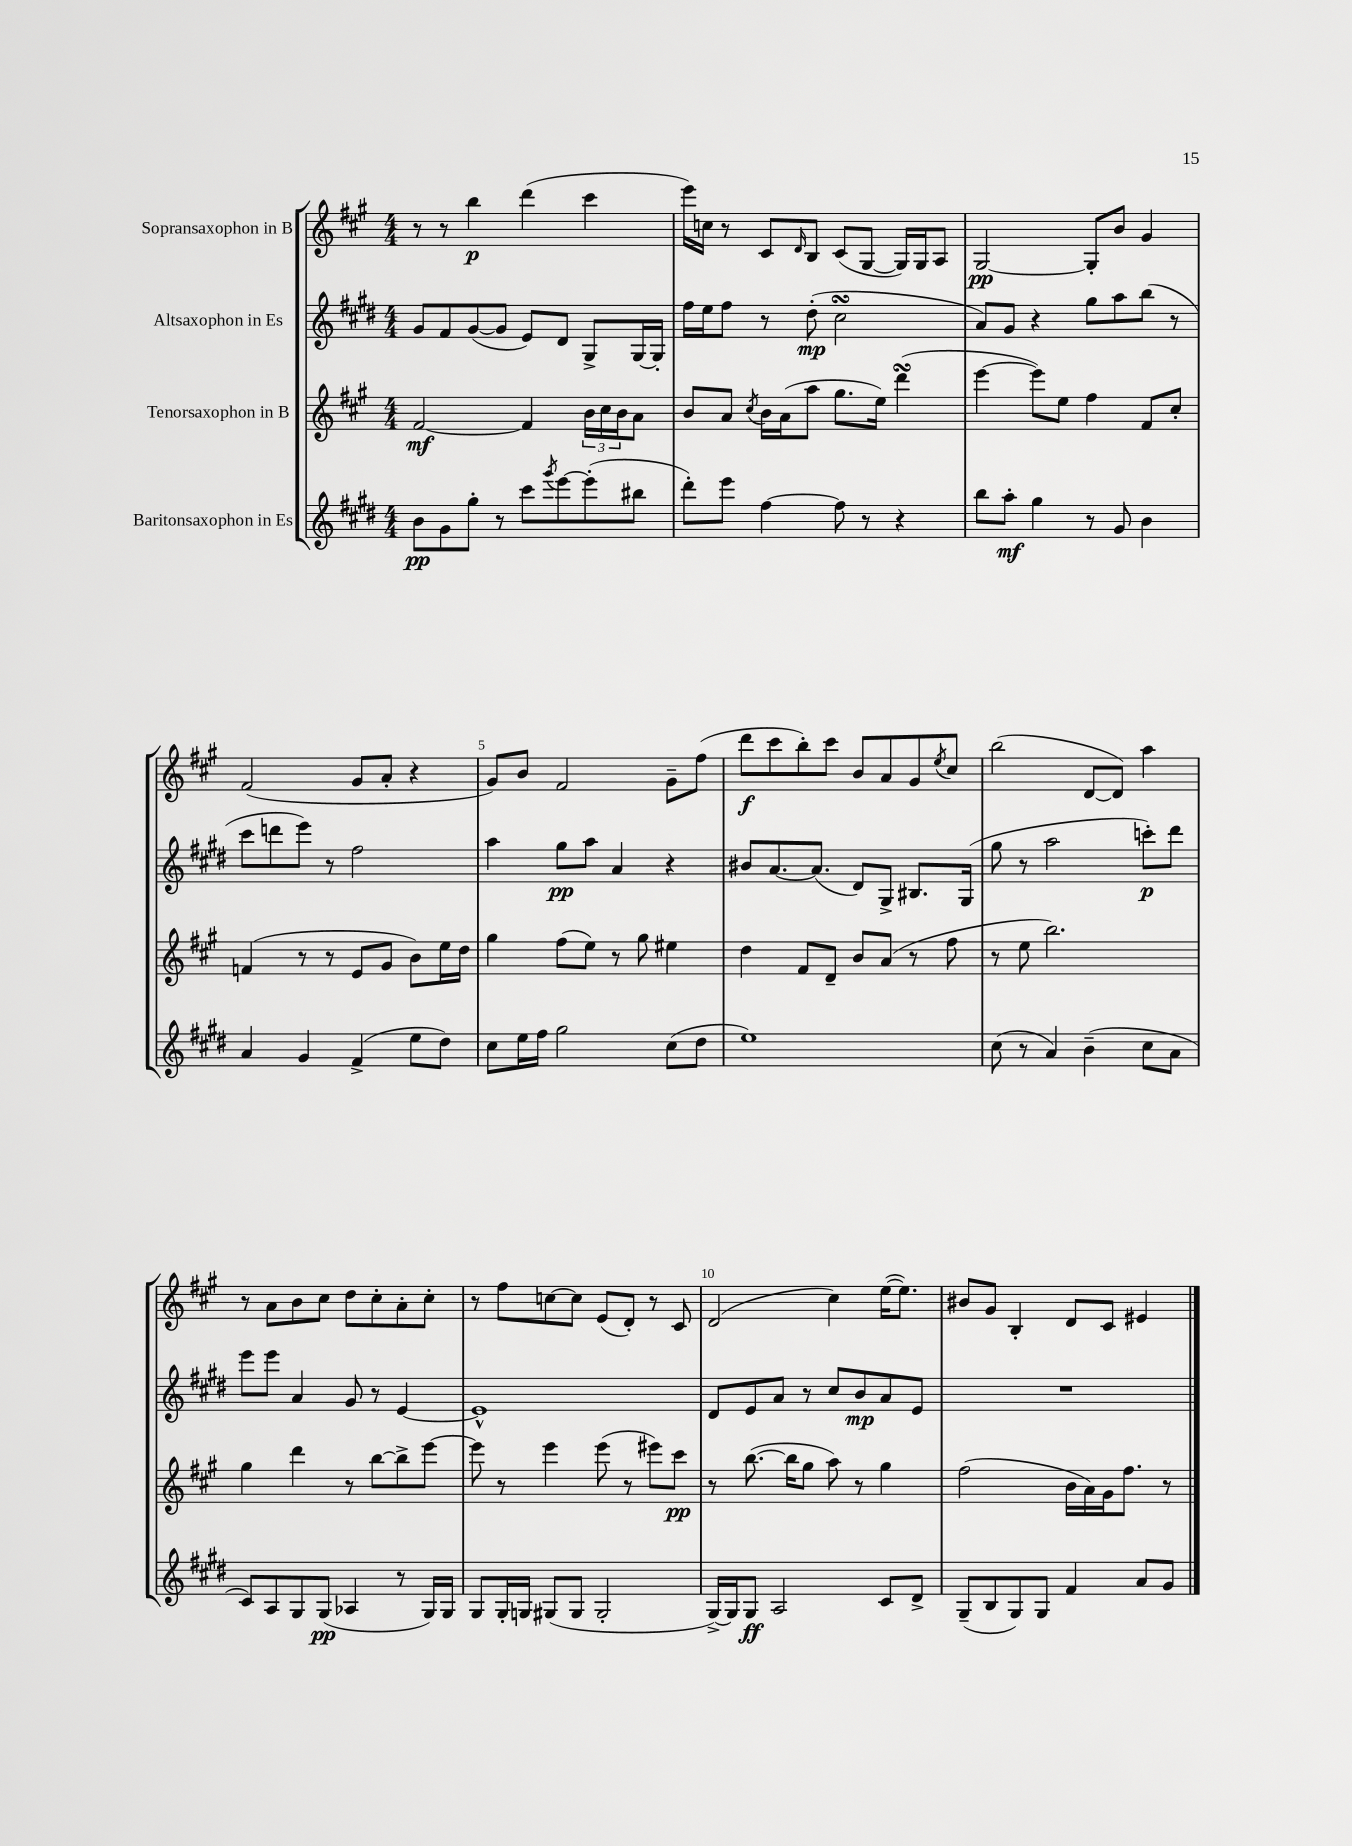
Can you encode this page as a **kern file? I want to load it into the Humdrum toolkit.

**kern	**kern	**kern	**kern
*staff4	*staff3	*staff2	*staff1
*clefG2	*clefG2	*clefG2	*clefG2
*k[f#c#g#d#]	*k[f#c#g#]	*k[f#c#g#d#]	*k[f#c#g#]
*M4/4	*M4/4	*M4/4	*M4/4
8b	[2f#	8g#	8r
8g#	.	8f#	8r
8gg#'	.	([8g#	4bb
8r	.	8g#]	.
8ccc#	4f#]	8e)	(4ddd
8qggg#	.	.	.
[8eee	.	8d#	.
(8eee']	24b	8G#^	4ccc#
.	24cc#	.	.
.	24b	.	.
8bb#	8a	[16G#	.
.	.	16G#']	.
=	=	=	=
8ddd#')	8b	16ff#	16eee)
.	.	16ee	16cc
8eee	8a	8ff#	8r
.	8qcc#	.	.
[4ff#	16b	8r	8c#
.	(16a	.	.
.	.	.	16qqd
.	8aa	(8dd#'	8B
8ff#]	8.gg#	2cc#	(8c#
8r	.	.	[8G#
.	16ee)	.	.
4r	(4ddd	.	16G#])
.	.	.	16G#
.	.	.	8A
=	=	=	=
8bb	[4eee	8a)	[2G#
8aa'	.	8g#	.
4gg#	8eee])	4r	.
.	8ee	.	.
8r	4ff#	8gg#	8G#']
8g#	.	8aa	8b
4b	8f#	(8bb	4g#
.	8cc#'	8r	.
=	=	=	=
4a	(4f	8ccc#	(2f#
.	.	8ddd	.
4g#	8r	8eee)	.
.	8r	8r	.
(4f#^	8e	2ff#	8g#
.	8g#	.	8a'
8ee	8b)	.	4r
8dd#)	16ee	.	.
.	16dd	.	.
=	=	=	=
8cc#	4gg#	4aa	8g#)
16ee	.	.	8b
16ff#	.	.	.
2gg#	(8ff#	8gg#	2f#
.	8ee)	8aa	.
.	8r	4a	.
.	8gg#	.	.
(8cc#	4ee#	4r	8g#~
8dd#	.	.	(8ff#
=	=	=	=
1ee)	4dd	8b#	8ddd
.	.	[8.a	8ccc#
.	8f#	.	8bb')
.	.	(8.a]	.
.	8d~	.	8ccc#
.	8b	8d#)	8b
.	(8a	8G#^	8a
.	8r	8.B#	8g#
.	.	.	8qee
.	8ff#	.	8cc#
.	.	(16G#	.
=	=	=	=
(8cc#	8r	8gg#	(2bb
8r	8ee	8r	.
4a)	2.bb)	2aa	.
(4b~	.	.	[8d
.	.	.	8d])
8cc#	.	8ccc')	4aa
8a	.	8ddd#	.
=	=	=	=
8c#)	4gg#	8eee	8r
8A	.	8eee	8a
8G#	4ddd	4a	8b
(8G#	.	.	8cc#
4A-	8r	8g#	8dd
.	[8bb	8r	8cc#'
8r	8bb^]	[4e	8a'
16G#)	[8eee	.	8cc#'
16G#	.	.	.
=	=	=	=
8G#	8eee]	1e^^]	8r
16G#'	8r	.	8ff#
16G	.	.	.
(8G#	4eee	.	[8cc
8G#	.	.	8cc]
2G#'	(8eee	.	(8e
.	8r	.	8d')
.	8eee#)	.	8r
.	8ccc#	.	8c#
=	=	=	=
[16G#^)	8r	8d#	(2d
16G#]	.	.	.
8G#	([8.bb	8e	.
2A	.	8a	.
.	16bb]	.	.
.	8gg#	8r	.
.	8aa)	8cc#	4cc#)
.	8r	8b	.
8c#	4gg#	8a	([16ee
.	.	.	8.ee])
8d#^	.	8e	.
=	=	=	=
(8G#~	(2ff#	1r	8b#
8B	.	.	8g#
8G#)	.	.	4B'
8G#	.	.	.
4f#	16b	.	8d
.	16a)	.	.
.	16g#	.	8c#
.	8.ff#	.	.
8a	.	.	4e#
8g#	8r	.	.
==	==	==	==
*-	*-	*-	*-
